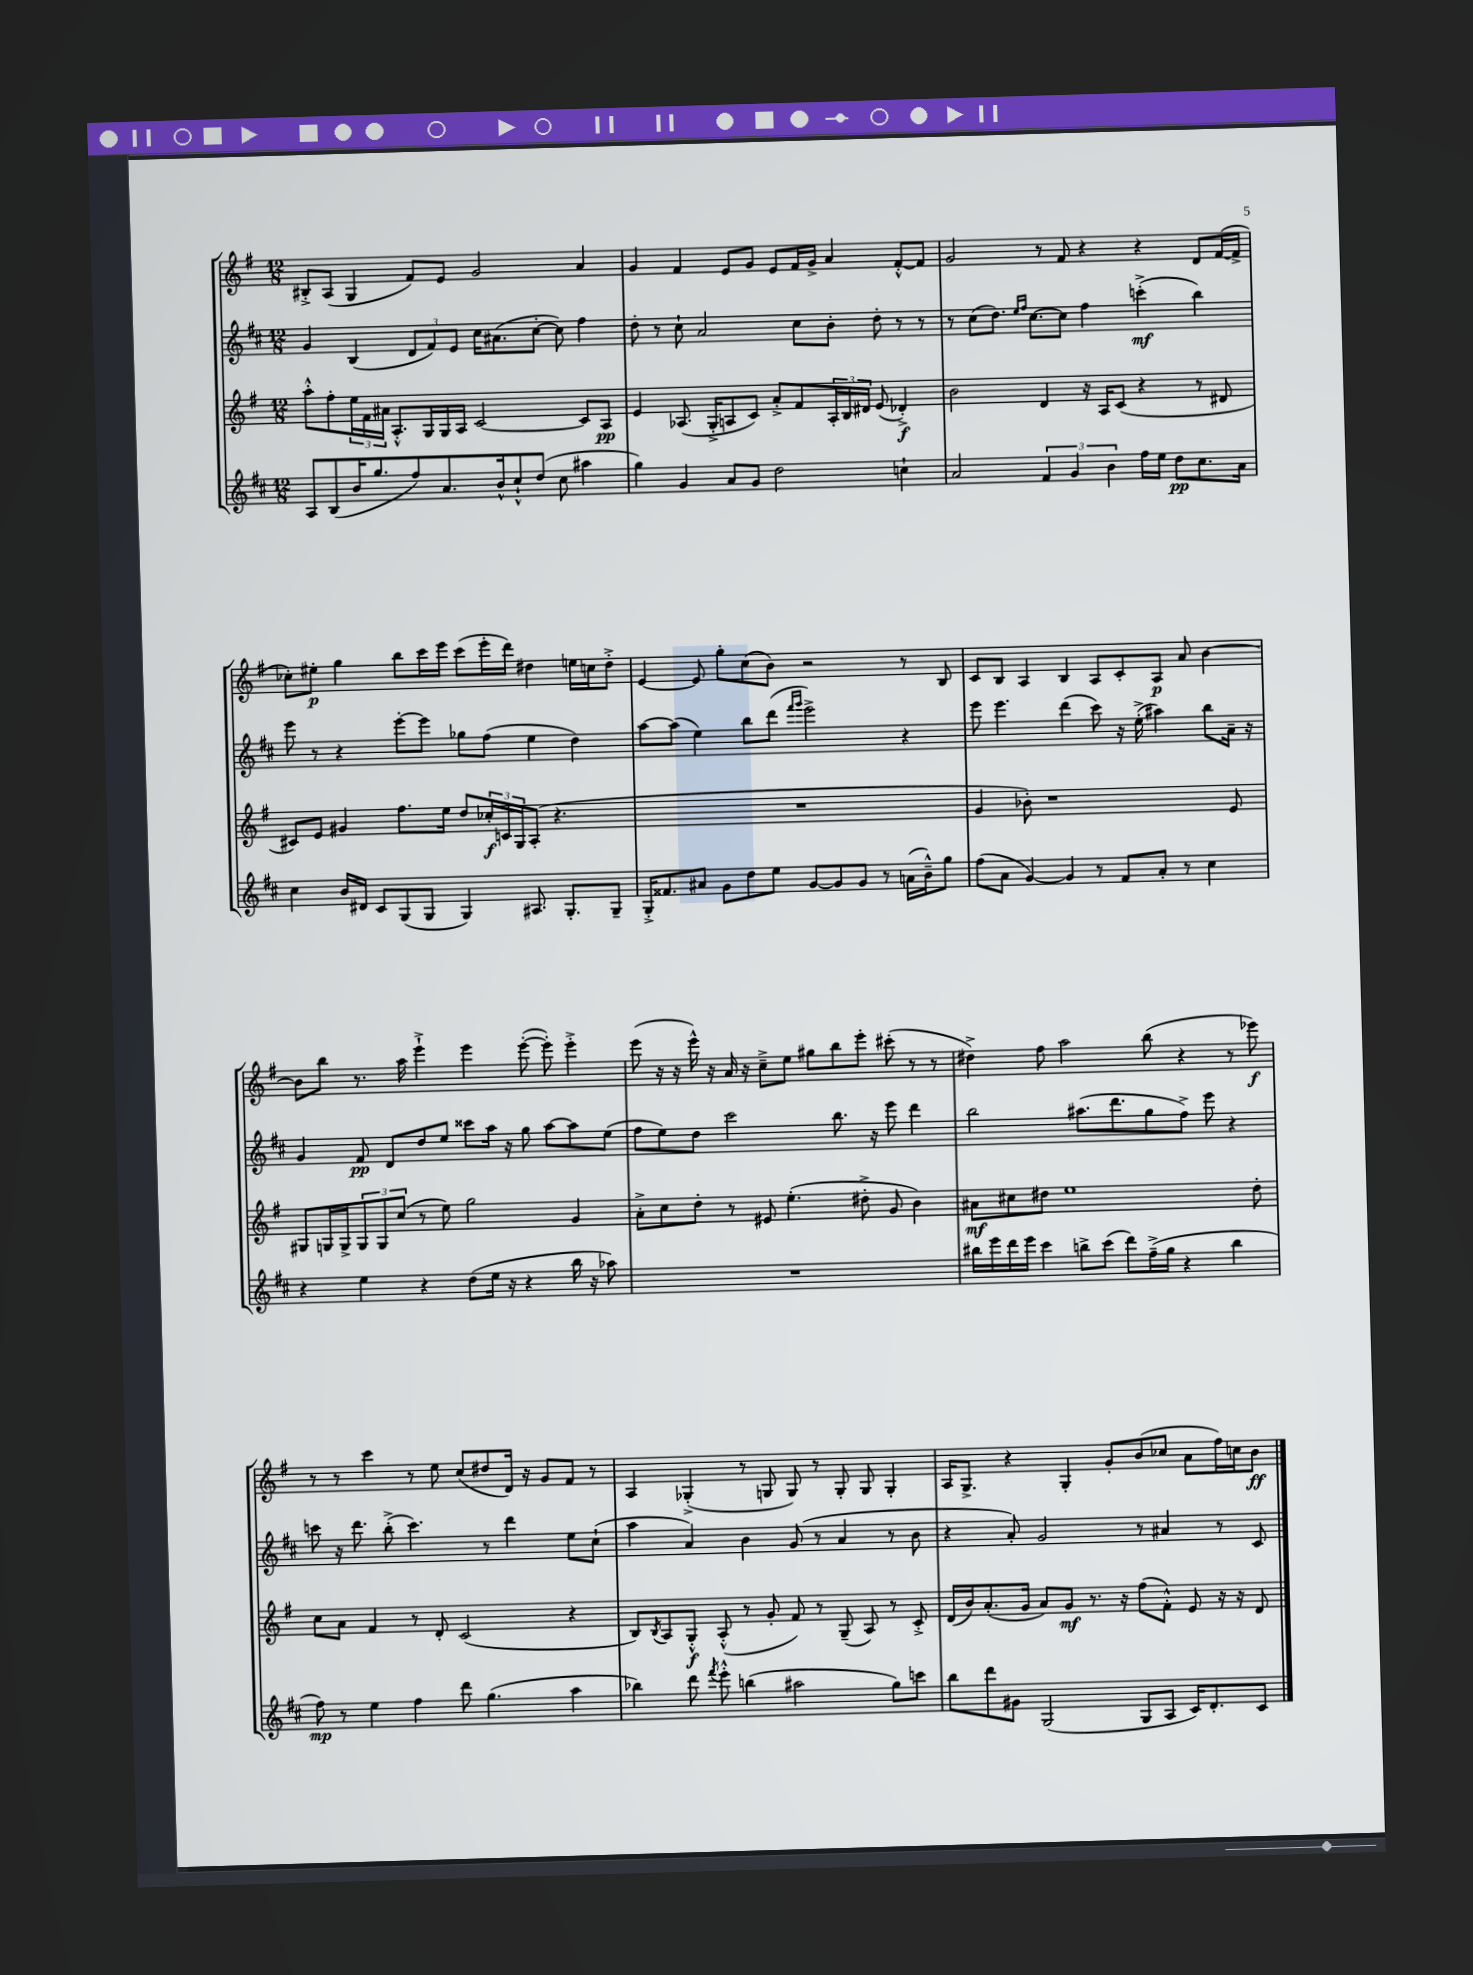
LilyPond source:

<<
\new StaffGroup <<
\new Staff = "s0" {
    \clef treble \key g \major \numericTimeSignature \time 12/8
    bis8-.-> a8( g4 fis'8) e'8 g'2 a'4 |
    g'4 fis'4 e'8 g'8 e'8 fis'16 g'16-> a'4 fis'8~-.-^ fis'8 |
    g'2 r8 fis'8 r4 r4 d'8 fis'16~( fis'16-> |
    ces''8-.) eis''8-.\p g''4 b''8 c'''16 e'''16 c'''8( e'''16-. d'''16) dis''4 e''16 c''16 dis''8-.-> |
    e'4~ e'8 g''8-. c''8( b'8) r2 r8 b8 |
    c'8 b8 a4 b4 a8 c'8-. a8\p a'8 b'4~ |
    b'8 b''8 r8. a''16 e'''4-!-> e'''4 e'''8~-.( e'''8-.) e'''4-.-> |
    e'''8( r16 r16 e'''16-^) r16 a'16 r16 c''8---> e''8 gis''8 b''8 e'''8-. cis'''8-.( r8 r8 |
    dis''4->) fis''8 a''2 b''8( r4 r8 ees'''8\f) |
    r8 r8 c'''4 r8 e''8 c''8( dis''8 d'16) r16 g'8 fis'8 r8 |
    a4 ges4-.->( r8 g8 g8) r8 g8-. g8 g4-. |
    a16 g8.-> r4 g4-. g'8-. b'8( ces''8 a'8 fis''16) c''16 b'8\ff \bar "|." |
}
\new Staff = "s1" {
    \clef treble \key d \major \numericTimeSignature \time 12/8
    g'4 b4( \tuplet 3/2 { d'8 fis'8) e'8 } cis''16 ais'8.( cis''8~-. cis''8) fis''4 |
    d''8-. r8 cis''8-! a'2 cis''8 b'8-. d''8-. r8 r8 |
    r8 cis''8( d''8.) \grace { e''16 fis''16 } cis''8.~ cis''8 fis''4 c'''4-.->\mf( b''4) |
    e'''8 r8 r4 e'''8~-. e'''8 ges''8 fis''8( e''4 d''4) |
    a''8~ a''8( e''4) b''8 d'''8( \grace { fis'''16 g'''16 } e'''2->) r4 |
    e'''8 e'''4. d'''4( cis'''8) r16 e''16-.->( ais''4) b''8 a'16-- r16 |
    g'4 fis'8\pp d'8 d''8 e''8 cisis'''8 a''16 r16 g''8 a''8~ a''8 e''8( |
    fis''8 e''8) d''8 cis'''2 b''8. r16 e'''8 d'''4 |
    b''2 ais''8.( d'''8. g''8 fis''8->) e'''8 r4 |
    c'''8 r16 d'''8. b''8-.->( c'''4.) r8 d'''4 e''8 cis''8-!( |
    a''4 a'4) b'4 g'8( r8 a'4 r8 b'8 |
    r4 a'8-.) g'2 r8 ais'4 r8 cis'8 \bar "|." |
}
\new Staff = "s2" {
    \clef treble \key g \major \numericTimeSignature \time 12/8
    a''8-.-^ fis''8-. \tuplet 3/2 { e''16 fis'16 ais'16 } a8.-.-^ g16 g16 a16 c'2~ c'8 a8\pp |
    e'4 aes8.( g16-.-> a8 c'8) a'8-.-> fis'8 \tuplet 3/2 { a16-. b16 dis'16 } e'8( des'4-.->\f) |
    b'2 d'4 r16 a16 c'8( r4 r8 dis'8 |
    cis'8) e'8 gis'4 fis''8. e''16 d''8 \tuplet 3/2 { ces''16-.\f c'16 g16 } a8-.( r4. |
    R1. |
    g'4 bes'8-.) r1 e'8 |
    gis8 g16 g16-> \tuplet 3/2 { g8 g8 c''8( } r8 e''8) g''2 g'4 |
    a'8-.-> c''8 d''8-. r8 eis'8 e''4.-.( dis''8-.-> g'8 b'4) |
    ais'8\mf cis''8 dis''8 e''1 dis''8-. |
    c''8 a'8 fis'4 r8 d'8-. c'2( r4 |
    b8) \acciaccatura { b8 } a8 g8-.-^\f a8-.-^( r8 g'8-. fis'8) r8 g8--( a8) r8 c'8-.-> |
    d'16( b'16) a'8.-.( g'16 a'8) g'8\mf r8. r16 fis''8( fis'8-.-^) e'8 r16 r16 d'8 \bar "|." |
}
\new Staff = "s3" {
    \clef treble \key d \major \numericTimeSignature \time 12/8
    a8 b8( b'16 g''8. fis''8) a'8. b'16-^ cis''8-!-^ d''8( cis''8 ais''4 |
    g''4) g'4 a'8 g'8 d''2 c''4-! |
    a'2 \tuplet 3/2 { fis'4 g'4 b'4 } fis''16 e''16 d''8\pp cis''8. a'16 |
    cis''4 b'16 dis'16 cis'8 g8( g8 g4) ais8. g8.-. g8-- |
    g16-.-> fisis'8. ais'8 g'8 d''8 e''8 g'8~ g'8 g'8 r8 a'16( b'16---^) g''8 |
    fis''8( a'8 g'4~) g'4 r8 fis'8 a'8-. r8 cis''4 |
    r4 e''4 r4 d''8( e''16 r16 r4 b''16 r16 aes''8) |
    R1. |
    bis''16 e'''16 d'''16 e'''16 cis'''4 b''8-> cis'''8( d'''8) fis''16--->( g''16 r4 b''4 |
    fis''8\mp) r8 e''4 fis''4 d'''8 g''4.( a''4 |
    bes''4) d'''8 \acciaccatura { fis'''8 } e'''8-.-^ b''4( ais''2 g''8) c'''8 |
    b''8 d'''8 gis'8 g2( g8 a8 cis'16) d'8.-. cis'8 \bar "|." |
}
>>
>>
\layout { \context { \Score \remove "Bar_number_engraver" } }
